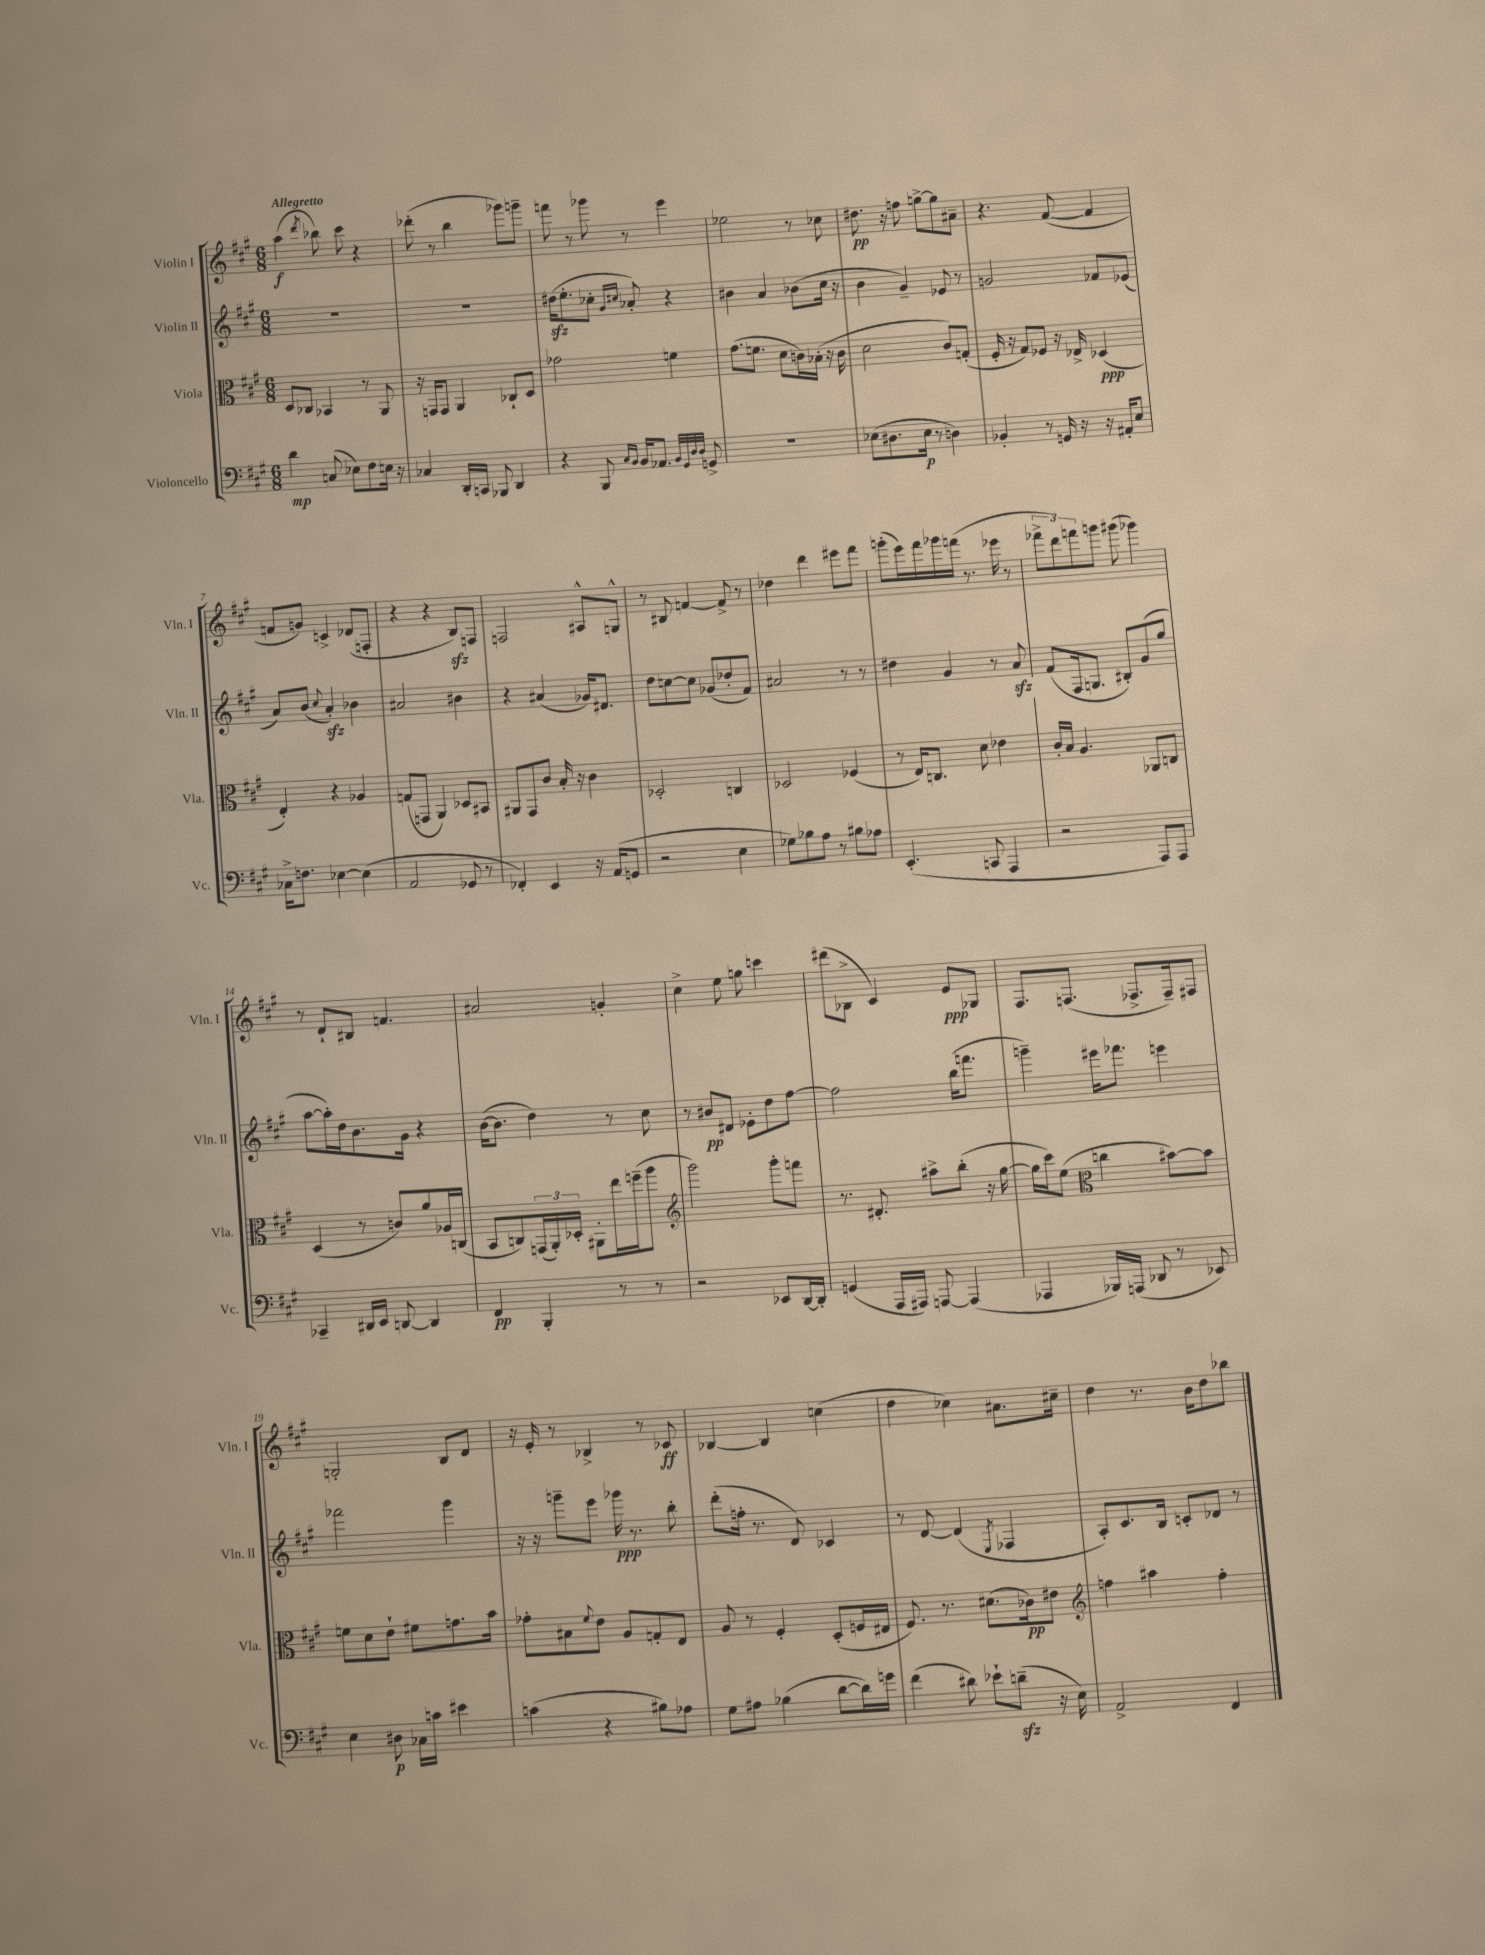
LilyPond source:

<<
\new StaffGroup <<
\new Staff = "s0" \with { instrumentName = "Violin I" shortInstrumentName = "Vln. I" } {
    \clef treble \key a \major \numericTimeSignature \time 6/8 \tempo "Allegretto"
    a''4\f( \acciaccatura { d'''8 } bes''8) cis'''8 r4 |
    des'''8-.( r8 b''4 ges'''8) g'''8-- |
    f'''8 r8 ges'''8 r8 e'''4 |
    ees''2 r8 ces''8 |
    dis''8.\pp r16 f''8 g''8~-> g''8 ais'8-- |
    r4. fis'8~( fis'4 |
    f'8 g'8) c'4-> des'8( f8-. |
    r4 r4 b8\sfz) f8 |
    f2 ais8-^ g8-^ |
    r8 bis8 f'4~ f'8-> r8 |
    des''4 d'''4 eis'''8 fis'''8 |
    g'''8-.( e'''16) fis'''16 ges'''16 f'''16( r8. ees'''16 r8 |
    \tuplet 3/2 { fes'''8-> d'''8) f'''8 } g'''8 gis'''8( ges'''4) |
    r8 d'8-! bis8 f'4. |
    ais'2 g'4-. |
    cis''4-> e''8 g''8 c'''4 |
    dis'''8( bes8-> cis'4) e'8\ppp ges8 |
    fis8. f8.( fes8.-> fes16--) fis8 |
    g2-. b8 d'8 |
    r16 e'16-. r8 bes4-> r8 ces'8\ff |
    bes4~ bes4 c''4( |
    d''4 ces''4) ais'8. cis''16-- |
    d''4 r8. b'16 d''8 bes''8 \bar "|." |
}
\new Staff = "s1" \with { instrumentName = "Violin II" shortInstrumentName = "Vln. II" } {
    \clef treble \key a \major \numericTimeSignature \time 6/8
    R2. |
    R2. |
    dis''16\sfz( e''8.-. ces''8-. \grace { gis'16 cis''16 } aes'8-.) r4 |
    bis'4 a'4 bes'8( cis''16 r16 |
    b'4 gis'4--) ees'8 r8 |
    g'2 fes'8 ees'8( |
    a'8) b'8( \appoggiatura { cis''8 } a'4-.\sfz) bes'4 |
    ais'2 bis'4 |
    r4 ais'4( ges'16) dis'8. |
    d''8 c''8~ c''8 ges'8( des''8-. fis'8) |
    ais'2 r8 r8 |
    dis''4 gis'4 r8 a'8\sfz |
    fis'8( fis16 g8. bis8-.) gis'8( gis''8 |
    a''8~ a''16-.) d''16 b'8. gis'16 r4 |
    b'16~( b'8. d''4) r8 cis''8 |
    r8 bis'8\pp dis'8 ees'8-. d''8 fis''8~ |
    fis''2 b''16( f'''8. |
    g'''4--) eis'''16 fes'''8. e'''4 |
    fes'''2 gis'''4 |
    r16 r16 g'''8-- e'''8 ges'''16\ppp r8. b''8-. |
    d'''8-.( f''16-. r8. d'8) ces'4 |
    r8 d'8~ d'4( \acciaccatura { e8 } fes4 |
    a8-.) cis'8. b16 c'8-. des'8 r8 \bar "|." |
}
\new Staff = "s2" \with { instrumentName = "Viola" shortInstrumentName = "Vla." } {
    \clef alto \key a \major \numericTimeSignature \time 6/8
    d8 ces8 bes,4 r8 a,8 |
    r16 g,16 g,8 a,4 ces8-! d8 |
    ges'2 f'4 |
    gis'8.( f'8. d'8 c'16) bes16-.( r16 c'16 |
    d'2 cis'8) g8-.( |
    fis16-. r16 gis8) fes8 r16 ees16-> des4\ppp( |
    e4-.) r4 aes4 |
    g8( g,8 a,4) des8 bis,8 |
    ais,8 gis,8 cis'8 b16-. r16 cis'4 |
    des2-. c4 |
    des2 fes4( |
    r8 e16) c8. d'8 ees'4 |
    cis'16-. b16 a4. aes,8 c8 |
    d4( r8 c'8) a'8 aes16 c16( |
    b,8 c8) \tuplet 3/2 { g,16( a,16-.) des16-. } ais,8-. e''16 f''16--( a''8 |
    \clef treble gis'''2) gis'''8-. f'''8 |
    r8. dis'8.-. ais''8-> b''8-.( r16 gis''16~ |
    gis''16 cis'''16) e''8( \clef alto c''4 bis'8~) bis'8 |
    f'8 d'8 e'8-! fis'8 g'8. b'16 |
    ges'8-. bis8 \appoggiatura { fis'8 } e'8 a8 g8-. e8 |
    a8 r8 fis4-. d8-.( f16 eis16 |
    fis8.) r8. dis'8.( ces'16\pp) eis'8 |
    \clef treble f''4 ais''4 f''4-. \bar "|." |
}
\new Staff = "s3" \with { instrumentName = "Violoncello" shortInstrumentName = "Vc." } {
    \clef bass \key a \major \numericTimeSignature \time 6/8
    d'4\mp c8( ees8) fis8 e16 r16 |
    ces4 d,16-. c,16 bes,,8 d,4 |
    r4 b,,8 \grace { cis16 b,16 } b,16 aes,8. \grace { b,32 gis,32 d32 d32 } g,8-> |
    R2. |
    ees8( dis8. ees16\p r8 d4) |
    bes,4-. r8 g,16 r16 r16 ais,16-. e8 |
    ces16-> f8. ees4~ ees4( |
    a,2 ges,8 r8 |
    fes,4-.) e,4 r16 a,16( g,8 |
    r2 e4 |
    ges8) bes8 a8 r8 bis8 aes8 |
    e,4.-.( c,8 a,,4 |
    r2 a,,8) a,,8 |
    ces,4-- dis,16 e,16 d,8~ d,4 |
    fis,4\pp b,,4-. r8 r8 |
    r2 ees,8 d,16~ d,16-. |
    g,4( a,,16 ais,,16) a,,8~ a,,4( |
    aes,,4 bes,,16) a,,16( des,8 r8 ees,8) |
    e4 dis8\p ces16 c'16 eis'4 |
    c'4( r4 bis8) aes8 |
    gis8 ais8 bes4( d'8~ d'16) g'16 |
    fis'4( dis'8) ees'8-! d'8--\sfz( r16 e16) |
    a,2-> fis,4 \bar "|." |
}
>>
>>
